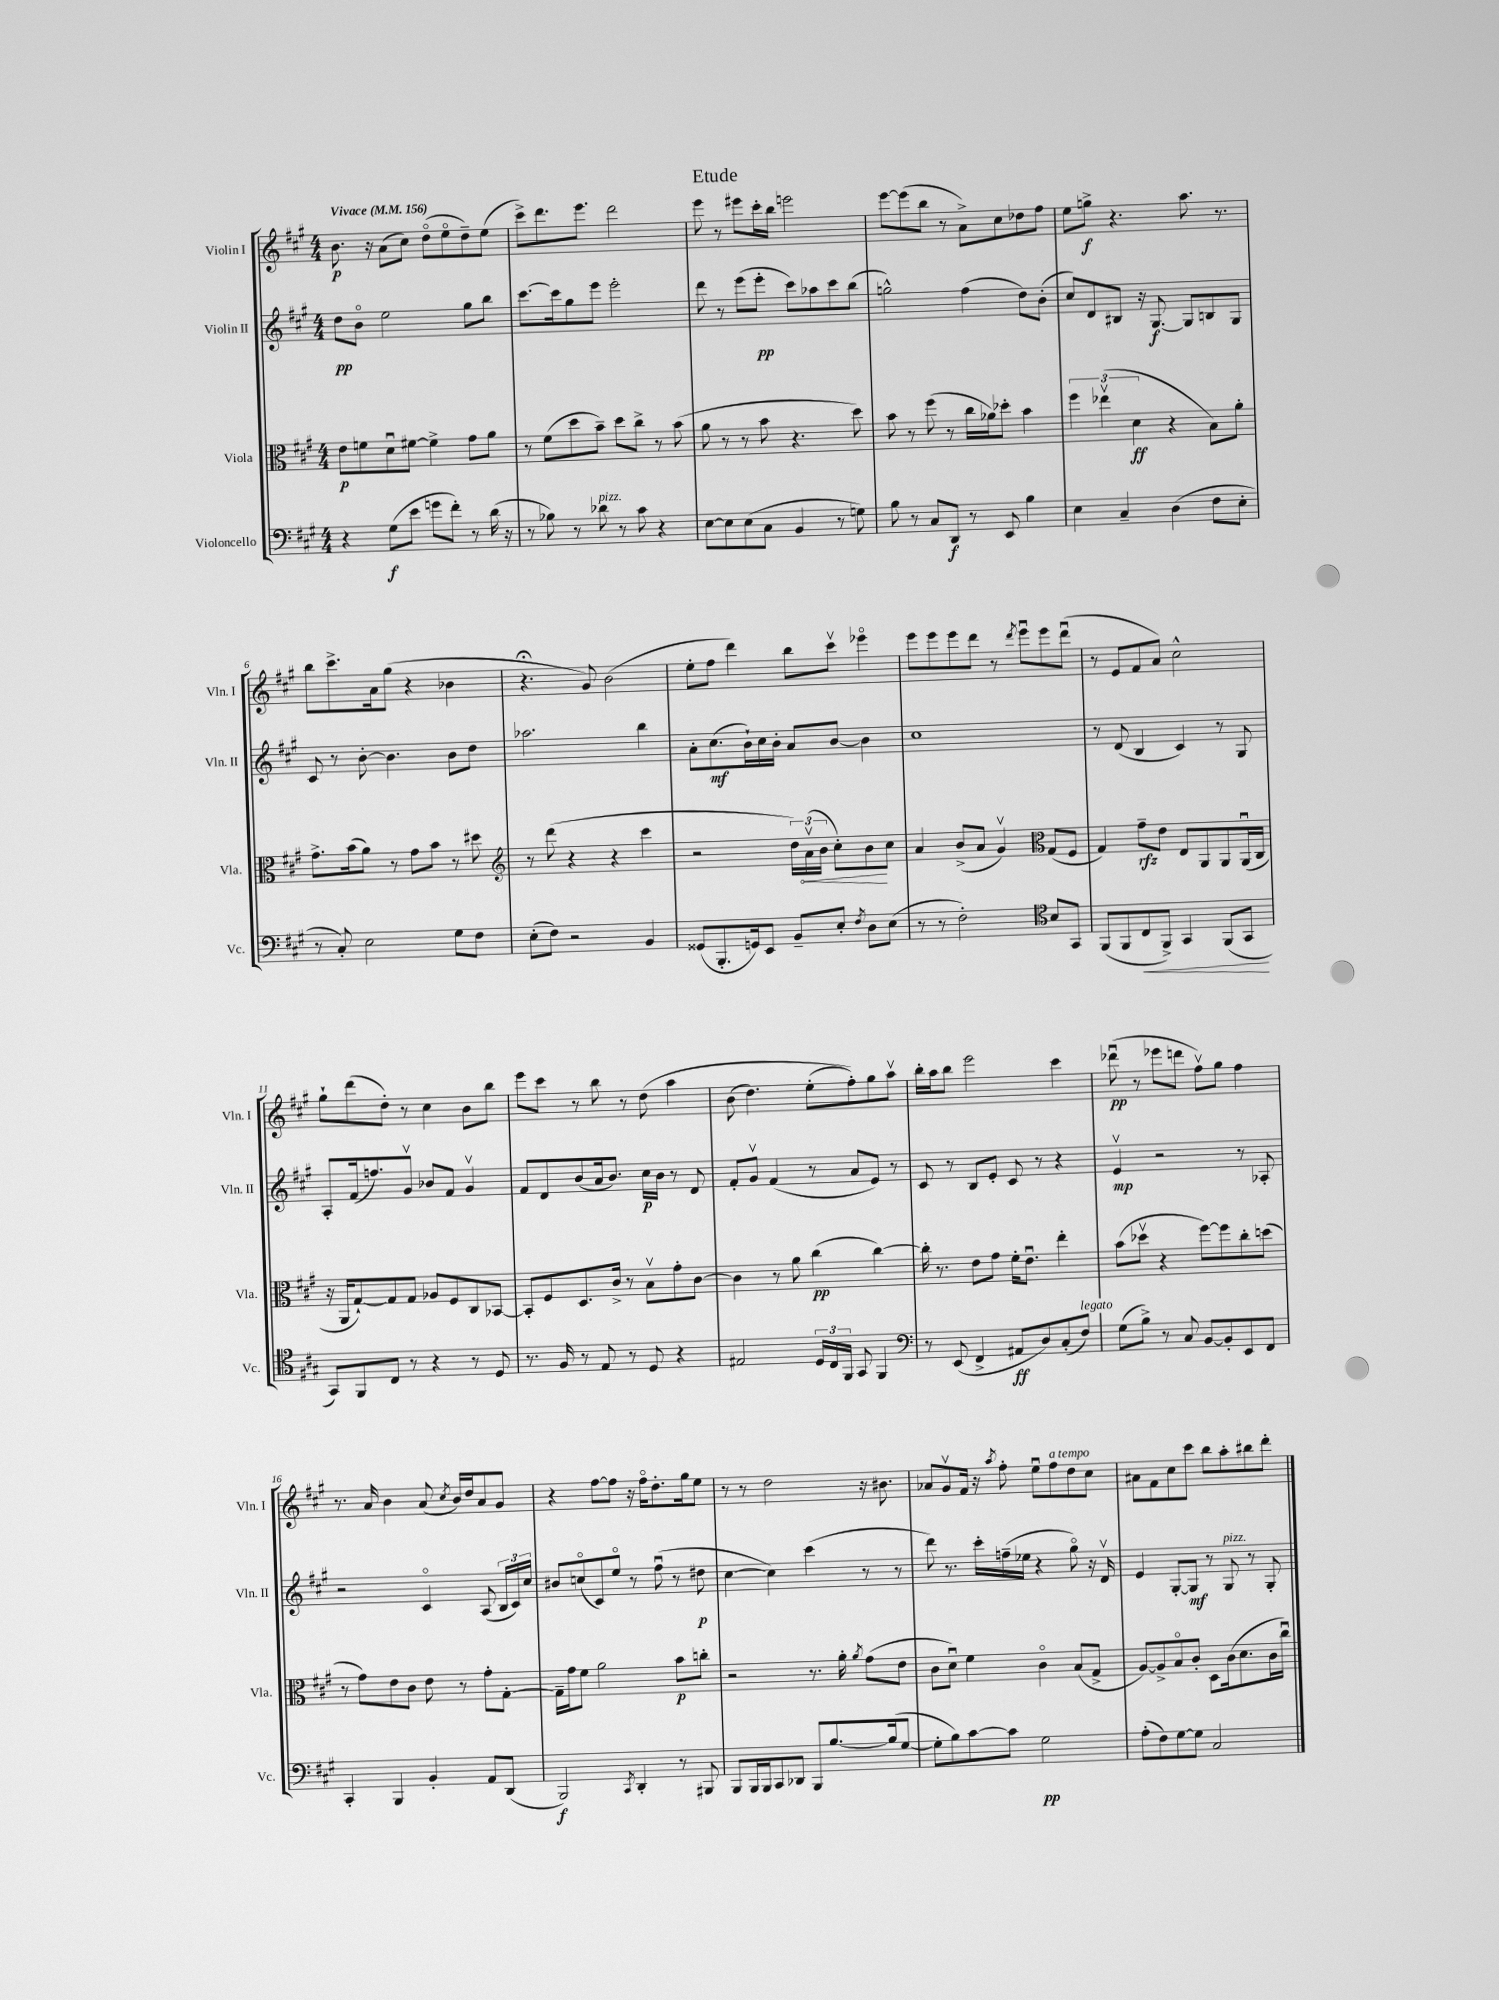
\header { title = "Etude" }
<<
\new StaffGroup <<
\new Staff = "s0" \with { instrumentName = "Violin I" shortInstrumentName = "Vln. I" } {
    \clef treble \key a \major \numericTimeSignature \time 4/4 \tempo "Vivace" 4 = 156
    \autoBeamOff b'8.\p r16 a'8[( cis''8]) d''8[\flageolet( e''8\flageolet d''8--) e''8]( |
    cis'''8[->) d'''8. e'''8.] d'''2 |
    e'''8 r8 eis'''8[ cis'''16-. b''16] e'''2 |
    e'''8[~ e'''8( b''8] r8 a'8[->) cis''8 des''8 fis''8] |
    e''8[ g''8]->\f r4. a''8. r8. |
    b''8[ cis'''8.-> a'16 gis''8]( r4 bes'4 |
    r4.\fermata gis'8) b'2( |
    e''8[-. fis''8] d'''4) b''8[ cis'''8]\upbow ees'''4\flageolet |
    e'''8[ e'''8 e'''8 d'''8] r8 \acciaccatura { d'''8 } e'''8[\downbow e'''8 d'''8]\downbow( |
    r8 e'8[ fis'8 a'8]) cis''2-^ |
    gis''8[-! d'''8( d''8]-.) r8 cis''4 b'8[ b''8] |
    e'''8[ cis'''8] r8 b''8 r8 d''8\( a''4 |
    b'8( d''4.) e''8[-.( fis''8-.)\) gis''8 a''8]\upbow |
    b''16[-. a''16 b''8] e'''2 cis'''4 |
    des'''8\downbow\pp( r8 ees'''8[ d'''8] fis''8[\upbow) gis''8] fis''4 |
    r8. a'16 b'4 a'8( \acciaccatura { cis''8 } b'16[) d''16 a'8 gis'8] |
    r4 fis''8[~ fis''8] r16 fis''16[\flageolet d''8.-. gis''16 e''8] |
    r8 r8 d''2 r16 bis'8. |
    aes'8[ gis'8\upbow fis'16] r16 \acciaccatura { a''8 } fis''8-. e''8[\downbow fis''8^\markup { \italic "a tempo" } d''8 cis''8] |
    ais'8[ fis'8 cis''8 cis'''8] b''8[ a''8-. bis''8 d'''8]-. \bar "|." |
}
\new Staff = "s1" \with { instrumentName = "Violin II" shortInstrumentName = "Vln. II" } {
    \clef treble \key a \major \numericTimeSignature \time 4/4
    \autoBeamOff d''8[\pp b'8]\flageolet e''2 gis''8[ b''8] |
    cis'''8.[~ cis'''16 gis''8 e'''8] e'''2-. |
    d'''8 r8 e'''8[( e'''8]-.\pp cis'''8[) aes''8 cis'''8 b''8]( |
    g''2-^) fis''4( d''8[) b'8]-.( |
    cis''8[) d'8 bis8] r16 gis8.~\f gis8[ b8 gis8] |
    cis'8 r8 b'8~-. b'4. b'8[ d''8] |
    aes''2. b''4 |
    a'8[-. cis''8.\mf( b'16-!) cis''16 b'16]-. a'8[ b'8]~ b'4 |
    cis''1 |
    r8 d'8( b4 cis'4) r8 gis8 |
    a8[-. fis'16( f''8.) gis'8]\upbow bes'8[ fis'8] gis'4\upbow |
    fis'8[ d'8 b'8( a'16 b'8.]) cis''16[\p b'16] r8 d'8 |
    fis'8[-. gis'8]\upbow fis'4( r8 a'8[ e'8]) r8 |
    cis'8 r8 b8[ e'8]-. cis'8 r8 r4 |
    e'4\upbow\mp r2 r8 aes8-. |
    r2 cis'4\flageolet a8( \tuplet 3/2 { b16[ cis'16) cis''16] } |
    bis'8[ c''8\flageolet( cis'8) e''8]\flageolet r8 fis''8\downbow( r8 dis''8\p |
    cis''4~ cis''4) cis'''4( r8 r8 |
    d'''8) r8. cis'''16[-. f''16--( ees''16] r4 gis''8\flageolet) r16 d'16\upbow |
    e'4 gis8[~-. gis8]\mf r8 gis8^\markup { \italic "pizz." } r8 gis8-. \bar "|." |
}
\new Staff = "s2" \with { instrumentName = "Viola" shortInstrumentName = "Vla." } {
    \clef alto \key a \major \numericTimeSignature \time 4/4
    \autoBeamOff e'8[\p f'8 d'8\downbow fis'8]~ fis'4-> gis'8[ a'8] |
    r8 fis'8[( d''8 b'8]--) d''8[ cis''8]-> r8 b'8( |
    a'8 r8 r8 b'8 r4. d''8) |
    b'8 r8 fis''8( r8 cis''16[ aes'16) des''8]-. b'4 |
    \tuplet 3/2 { fis''4 ees''4\upbow( d'4\ff } r4 b8[) a'8]-. |
    gis'8.[-> b'16( a'8]) r8 gis'8[ b'8] r8 dis''8 |
    \clef treble r8 d'''8( r4 r4 cis'''4 |
    r2 \tuplet 3/2 { d''16[) \once \override Hairpin.circled-tip = ##t a'16\upbow\<( b'16] } cis''8[-.) b'8\! cis''8] |
    a'4 b'8[->( a'8] gis'4\upbow) \clef alto gis8[( fis8] |
    gis4) gis'8[--\rfz e'8] e8[ a,8 a,8 a,16\downbow( cis16] |
    r16 a,16[ gis8~-!) gis8 gis8] aes8[ fis8 cis8 bes,8]~ |
    bes,8[-. fis8 d8. cis'16]-> r8 b8[\upbow gis'8-. cis'8]~ |
    cis'4 r8 a'8 cis''4\pp( cis''4~) |
    cis''16-. r8. e'8[ gis'8] fis'16[-. e'8.]\downbow e''4-. |
    b'8[( des''8]\upbow r4 fis''8[~) fis''8 cis''8-. d''8]( |
    r8 gis'8[) e'8 cis'8] e'8 r8 gis'8[-. gis8]~-. |
    gis16[-- gis'16 fis'8] a'2 b'8[\p c''8]-. |
    r2 r8. a'16-. \acciaccatura { a'8 } gis'8[( e'8] |
    cis'8[ d'8]\downbow) fis'4 cis'4\flageolet b8[( gis8]-> |
    a8[~) a8-> b8\flageolet cis'8]-. d8[ cis'16( d'8. cis'16 cis''16]\downbow) \bar "|." |
}
\new Staff = "s3" \with { instrumentName = "Violoncello" shortInstrumentName = "Vc." } {
    \clef bass \key a \major \numericTimeSignature \time 4/4
    \autoBeamOff r4 gis8[\f( e'8] g'8[ fis'8]-.) r8 d'16( r16 |
    r8 bes8) r8 des'8^\markup { \italic "pizz." } r8 cis'8 r4 |
    e8[~ e8 e8( cis8] b,4 r8 g8) |
    b8 r8 cis8[ d,8]\f r8 e,8 b4 |
    e4 cis4-- d4( fis8[ e8]-. |
    r8 cis8-.) e2 gis8[ fis8] |
    e8[-.( fis8]) r2 b,4 |
    gisis,8[( b,,8.-. g,16) e,8] b,8[-- e8]-. \acciaccatura { fis8 } d8[ e8]( |
    r8 r8 fis2-.) \clef tenor b8[ gis,8] |
    fis,8[( fis,8 cis8\< fis,8]->) gis,4 fis,8[( gis,8]\! |
    gis,8[) fis,8 cis8] r8 r4 r8 d8 |
    r8. fis16 r8 e8 r8 d8 r4 |
    eis2 \tuplet 3/2 { d16[ cis16 fis,16] } gis,8 fis,4 |
    \clef bass r8 e,8( fis,4-> ais,8[\ff d8) cis8-.( fis8]^\markup { \italic "legato" }) |
    gis8[( b8]->) r8 cis8 b,8[~ b,8-. e,8 fis,8] |
    cis,4-. b,,4 b,4-. a,8[ d,8]( |
    b,,2\f) \acciaccatura { cis,8 } d,4-. r8 bis,,8 |
    b,,8[ b,,16 b,,16 cis,8 des,8] b,,8[ b8.~ b16( gis8]~ |
    gis8[-. b8) cis'8~ cis'8] gis2\pp |
    a8[-.( fis8) gis8~ gis8] cis2 \bar "|." |
}
>>
>>
